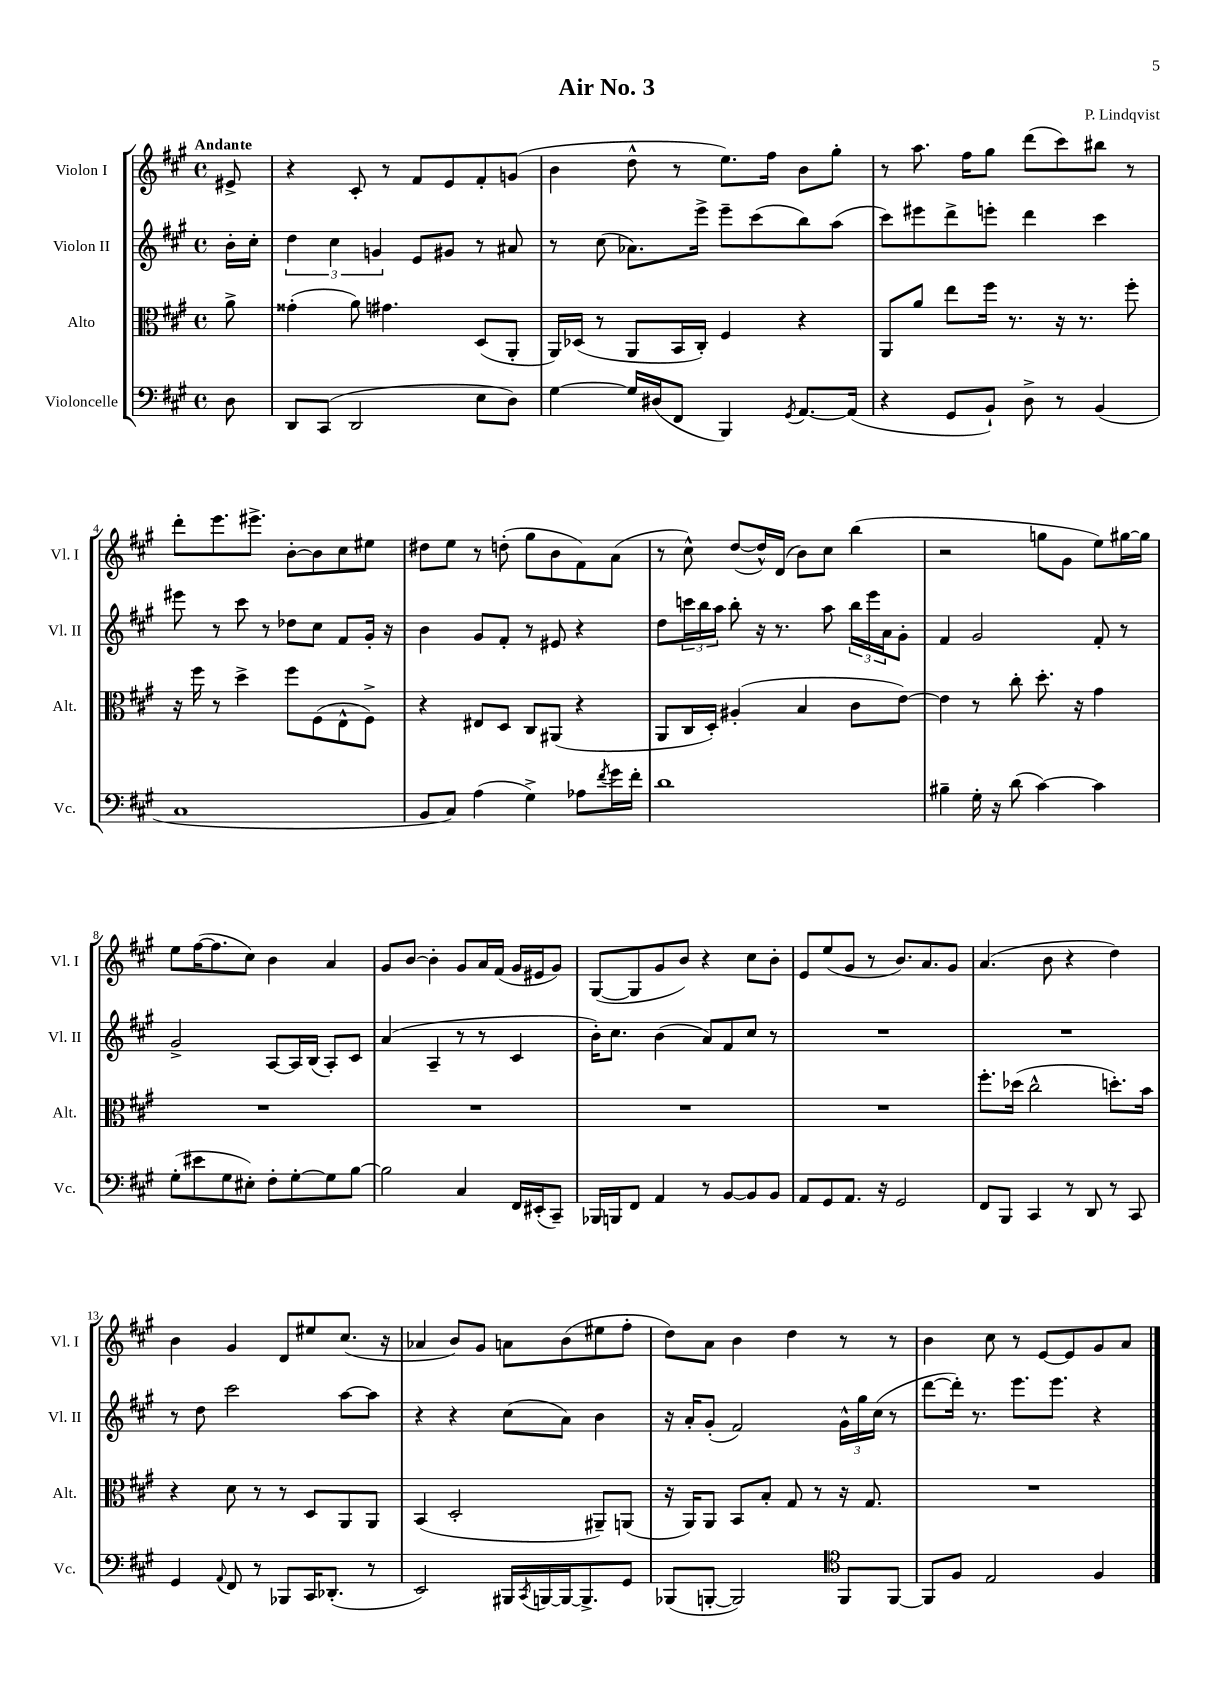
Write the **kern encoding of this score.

**kern	**kern	**kern	**kern
*staff4	*staff3	*staff2	*staff1
*clefF4	*clefC3	*clefG2	*clefG2
*k[f#c#g#]	*k[f#c#g#]	*k[f#c#g#]	*k[f#c#g#]
*M4/4	*M4/4	*M4/4	*M4/4
*met(c)	*met(c)	*met(c)	*met(c)
8D	8a^	16b'	8e#^
.	.	16cc#'	.
=	=	=	=
8DD	(4g##'	6dd	4r
(8CC#	.	.	.
.	.	6cc#	.
2DD	8a)	.	8c#'
.	.	6g	.
.	4.g#	.	8r
.	.	8e	8f#
.	.	8g#	8e
8E	(8D	8r	8f#'
8D)	8AA'	8a#	(8g
=	=	=	=
[4G#	16AA)	8r	4b
.	(16D-	.	.
.	8r	(8cc#	.
16G#]	8AA	8.a-)	8dd^^
(16D#	.	.	.
8FF#	16BB	.	8r
.	16C#')	16eee^	.
4BBB)	4F#	8eee~	8.ee)
.	.	(8ccc#	.
.	.	.	16ff#
8qGG#	.	.	.
[8.AA	4r	8bb)	8b
.	.	(8aa	8gg#'
(16AA]	.	.	.
=	=	=	=
4r	8AA	8ccc#)	8r
.	8a	8eee#	8.aa
8GG#	8ee	8ddd^	.
.	.	.	16ff#
8BB`)	16ff#	8eee'	8gg#
.	8.r	.	.
8D^	.	4ddd	(8ddd
8r	16r	.	8ccc#)
.	8.r	.	.
(4BB	.	4ccc#	8bb#
.	8ff#'	.	8r
=	=	=	=
1C#	16r	8eee#	8ddd'
.	16ff#	.	.
.	8r	8r	8.eee
.	4dd^	8ccc#	.
.	.	.	8.eee#^
.	.	8r	.
.	8ff#	8dd-	[8b'
.	(8F#	8cc#	8b]
.	8E^^	8f#	8cc#
.	8F#^)	16g#'	8ee#
.	.	16r	.
=	=	=	=
8BB	4r	4b	8dd#
8C#)	.	.	8ee
(4A	8E#	8g#	8r
.	8D	8f#'	(8dd'
4G#^)	8C#	8r	8gg#
.	(8AA#	8e#	8b
8A-	4r	4r	8f#)
8qf#	.	.	.
16g#	.	.	(8a
16f#'	.	.	.
=	=	=	=
1d	8AA	8dd	8r
.	16C#	24ccc	8cc#^^)
.	.	24bb	.
.	16D')	.	.
.	.	24aa	.
.	(4A#'	8bb'	([8dd
.	.	16r	16dd^^])
.	.	8.r	(16d
.	4B	.	8b)
.	.	8aa	8cc#
.	8c#	24bb	(4bb
.	.	24eee	.
.	.	24a	.
.	[8e)	8g#'	.
=	=	=	=
4B#~	4e]	4f#	2r
16G#'	8r	2g#	.
16r	.	.	.
(8d	8cc#'	.	.
[4c#)	8.dd'	.	8gg
.	.	.	8g#
.	16r	.	.
4c#]	4g#	8f#'	8ee)
.	.	8r	[16gg#
.	.	.	16gg#]
=	=	=	=
(8G#'	1r	2g#^	8ee
8e#	.	.	([16ff#
.	.	.	8.ff#]
8G#	.	.	.
8E#')	.	.	8cc#)
8F#'	.	[8A	4b
[8G#'	.	16A]	.
.	.	(16B	.
8G#]	.	8A')	4a
[8B	.	8c#	.
=	=	=	=
2B]	1r	(4a	8g#
.	.	.	[8b
.	.	4A~	4b']
4C#	.	8r	8g#
.	.	8r	16a
.	.	.	(16f#
16FF#	.	4c#	16g#
(16EE#'	.	.	16e#
8CC#~)	.	.	8g#)
=	=	=	=
16BBB-	1r	16b')	([8G#
16BBB	.	8.cc#	.
8FF#	.	.	8G#]
4AA	.	(4b	8g#
.	.	.	8b)
8r	.	8a)	4r
[8BB	.	8f#	.
8BB]	.	8cc#	8cc#
8BB	.	8r	8b'
=	=	=	=
8AA	1r	1r	8e
8GG#	.	.	(8ee
8.AA	.	.	8g#
.	.	.	8r
16r	.	.	.
2GG#	.	.	8.b)
.	.	.	8.a
.	.	.	8g#
=	=	=	=
8FF#	8.ff#'	1r	(4.a
8BBB	.	.	.
.	(16dd-	.	.
4CC#	2cc#^^	.	.
.	.	.	8b
8r	.	.	4r
8DD	.	.	.
8r	8.dd')	.	4dd)
8CC#	.	.	.
.	16b	.	.
=	=	=	=
4GG#	4r	8r	4b
.	.	8dd	.
8qqAA	.	.	.
8FF#	8d	2ccc#	4g#
8r	8r	.	.
8BBB-	8r	.	8d
16CC#	8D	.	8ee#
(8.DD-'	.	.	.
.	8AA	[8aa	(8.cc#
8r	8AA	8aa]	.
.	.	.	16r
=	=	=	=
2EE)	(4BB	4r	4a-
.	2D'	4r	8b)
.	.	.	8g#
16BBB#	.	(8cc#	8a
8qCC#	.	.	.
[16BBB	.	.	.
16BBB_	.	8a)	(8b
8.BBB^]	.	.	.
.	8AA#~)	4b	8ee#
8GG#	(8AA	.	8ff#'
=	=	=	=
(8BBB-	16r	16r	8dd)
.	16AA)	16a'	.
[8BBB'	8AA	(8g#'	8a
2BBB])	8BB	2f#)	4b
.	8B'	.	.
.	8G#	.	4dd
.	8r	.	.
*clefC4	*	*	*
8FF#	16r	24g#^^	8r
.	.	24gg#	.
.	8.G#	.	.
.	.	(24cc#	.
[8FF#	.	8r	8r
=	=	=	=
8FF#]	1r	[8ddd	4b
8F#	.	16ddd'])	.
.	.	8.r	.
2E	.	.	8cc#
.	.	8.eee	8r
.	.	.	[8e
.	.	8.eee	.
.	.	.	8e]
4F#	.	4r	8g#
.	.	.	8a
==	==	==	==
*-	*-	*-	*-
